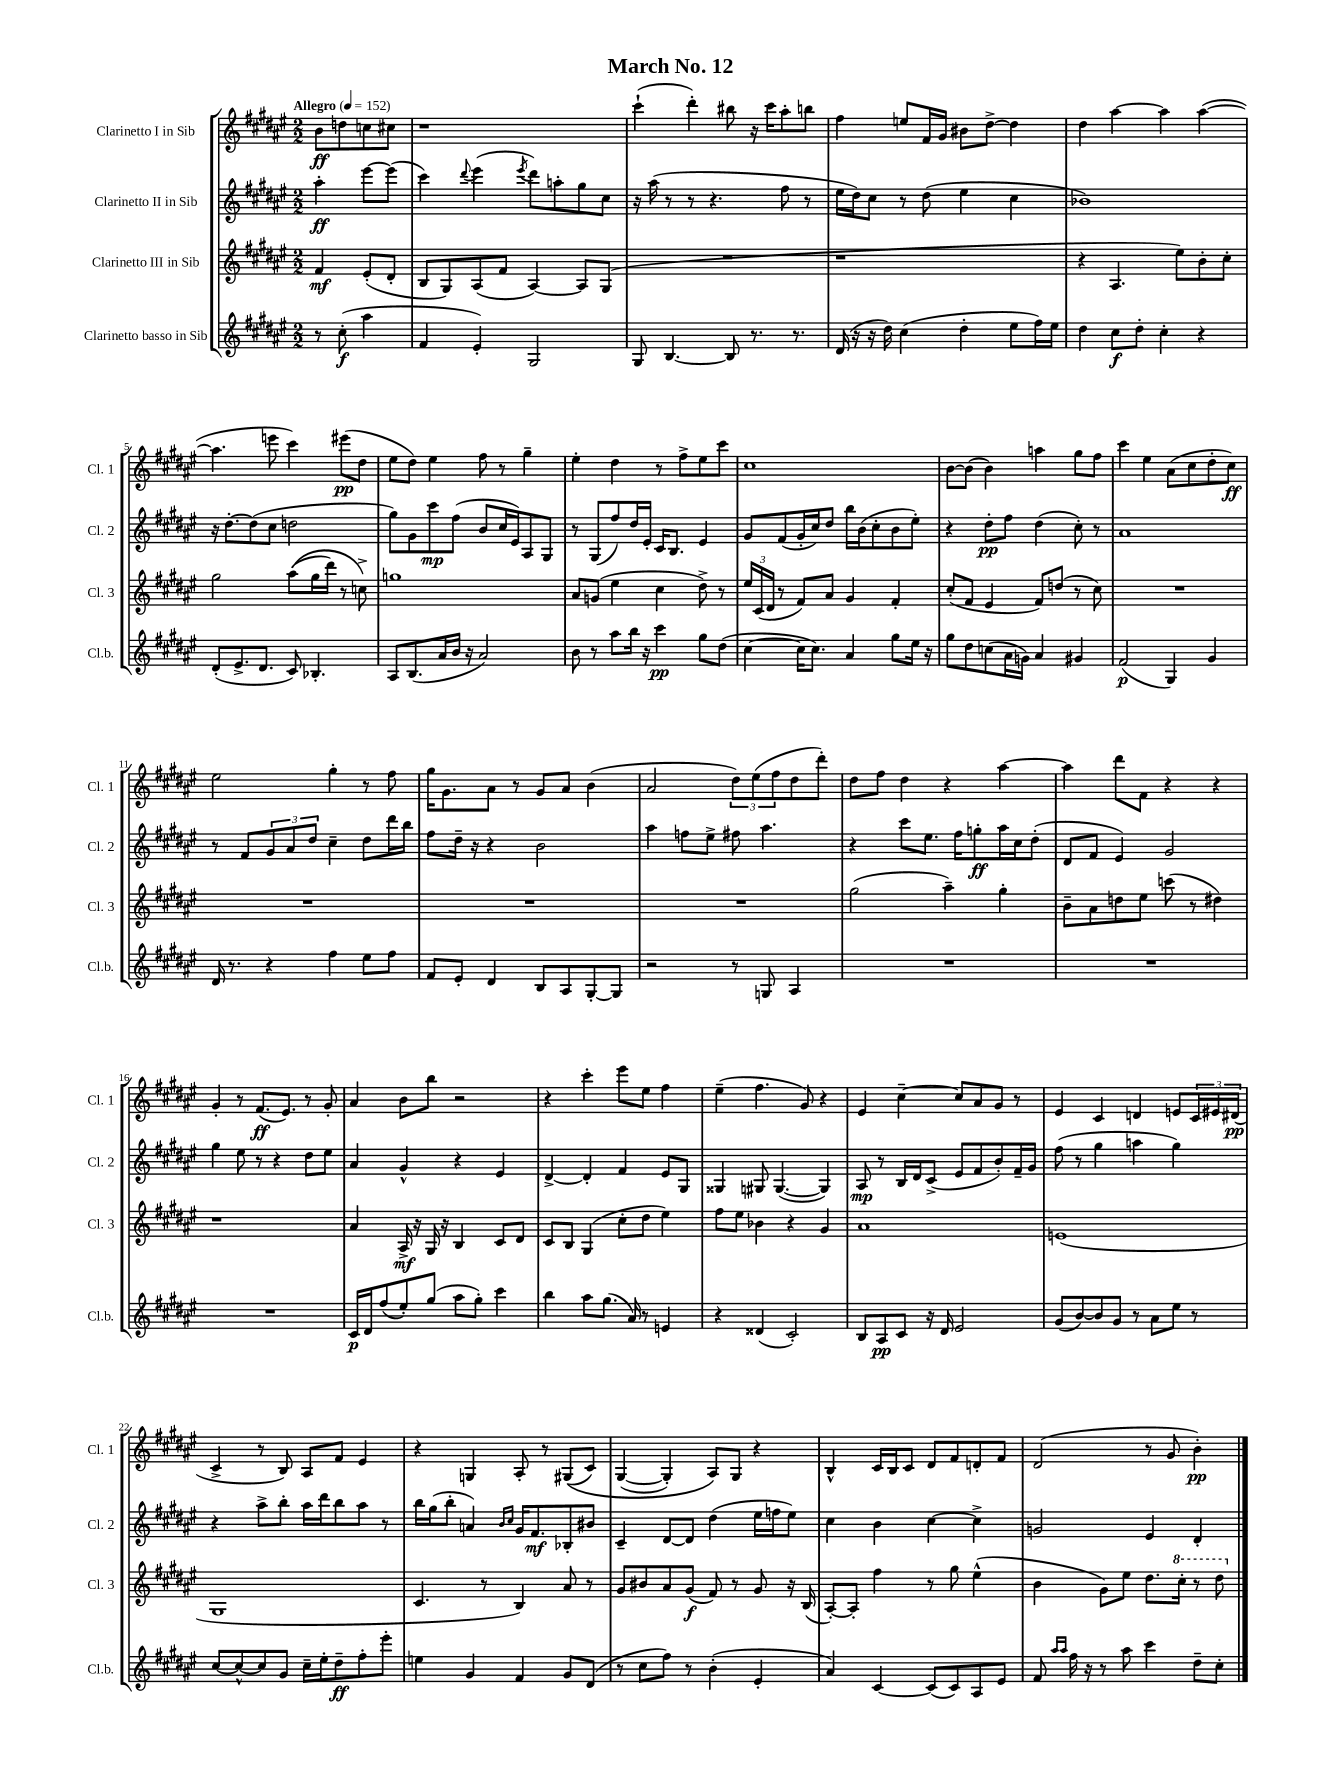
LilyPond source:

\header { title = "March No. 12" }
<<
\new StaffGroup <<
\new Staff = "s0" \with { instrumentName = "Clarinetto I in Sib" shortInstrumentName = "Cl. 1" } {
    \clef treble \key fis \major \numericTimeSignature \time 2/2 \partial 2 \tempo "Allegro" 4 = 152
    b'8\ff d''8 c''8 cis''8 |
    r1 |
    cis'''4-!( dis'''4-.) bis''8 r16 cis'''16 ais''8-. b''8 |
    fis''4 e''8 fis'16 gis'16 bis'8 dis''8~-> dis''4 |
    dis''4 ais''4~ ais''4 ais''4~( |
    ais''4. e'''8 cis'''4) eis'''8\pp( dis''8 |
    eis''8 dis''8) eis''4 fis''8 r8 gis''4-- |
    eis''4-. dis''4 r8 fis''8-> eis''8 cis'''8 |
    cis''1 |
    b'8~ b'8( b'4) a''4 gis''8 fis''8 |
    cis'''4 eis''4 ais'8( cis''8 dis''8-. cis''8\ff) |
    eis''2 gis''4-. r8 fis''8 |
    gis''16 gis'8. ais'8 r8 gis'8 ais'8 b'4( |
    ais'2 \tuplet 3/2 { dis''8) eis''8( fis''8 } dis''8 dis'''8-.) |
    dis''8 fis''8 dis''4 r4 ais''4~ |
    ais''4 dis'''8 fis'8 r4 r4 |
    gis'4-. r8 fis'8.\ff( eis'8.) r8 gis'8-. |
    ais'4 b'8 b''8 r2 |
    r4 cis'''4-. eis'''8 eis''8 fis''4 |
    eis''4--( fis''4. gis'8) r4 |
    eis'4 cis''4~-- cis''8 ais'8 gis'8 r8 |
    eis'4 cis'4 d'4 e'8 \tuplet 3/2 { cis'16 eis'16 dis'16\pp( } |
    cis'4-> r8 b8) ais8 fis'8 eis'4 |
    r4 g4 ais8-. r8 gis8(\( cis'8) |
    gis4~( gis4-.) ais8\) gis8 r4 |
    b4-^ cis'16 b16 cis'8 dis'8 fis'8 d'8-. fis'8 |
    dis'2( r8 gis'8 b'4-.\pp) \bar "|." |
}
\new Staff = "s1" \with { instrumentName = "Clarinetto II in Sib" shortInstrumentName = "Cl. 2" } {
    \clef treble \key fis \major \numericTimeSignature \time 2/2 \partial 2
    ais''4-.\ff eis'''8~ eis'''8( |
    cis'''4) \appoggiatura { dis'''8 } eis'''4( \acciaccatura { eis'''8 } dis'''8) a''8-. gis''8 cis''8 |
    r16 ais''16( r8 r8 r4. fis''8 r8 |
    eis''16 dis''16) cis''8 r8 dis''8( eis''4 cis''4 |
    bes'1) |
    r16 dis''8.~-. dis''8( cis''8 d''2 |
    gis''8) gis'8 cis'''8\mp fis''8( b'8 cis''16 eis'16) ais8 gis8 |
    r8 gis8( fis''8) dis''16 eis'16-. cis'16 b8. eis'4 |
    gis'8 fis'8( gis'16-. cis''16) dis''8 b''16 b'16( cis''8-. b'8 eis''8-.) |
    r4 dis''8-.\pp fis''8 dis''4( cis''8-.) r8 |
    ais'1 |
    r8 fis'8 \tuplet 3/2 { gis'8 ais'8 dis''8 } cis''4-- dis''8 dis'''16 b''16 |
    fis''8 dis''16-- r16 r4 b'2 |
    ais''4 f''8 eis''8-> fis''8 ais''4. |
    r4 cis'''8 eis''8. fis''16 g''8-.\ff ais''16 cis''16 dis''8-.( |
    dis'8 fis'8 eis'4) gis'2 |
    gis''4 eis''8 r8 r4 dis''8 eis''8 |
    ais'4 gis'4-^ r4 eis'4 |
    dis'4~-> dis'4-. fis'4 eis'8 gis8 |
    gisis4 gis8 gis4.~( gis4) |
    ais8\mp r8 b16 dis'16 cis'8->( eis'8 fis'8 b'8-.) fis'16-- gis'16 |
    fis''8( r8 gis''4 a''4 gis''4) |
    r4 ais''8-> b''8-. ais''16 dis'''16 b''8 ais''8 r8 |
    b''16 gis''16( b''8-. a'4) \grace { b'16 cis''16 } gis'16 fis'8.\mf bes8-. bis'8 |
    cis'4-- dis'8~ dis'8 dis''4( eis''16 f''16 eis''8) |
    cis''4 b'4 cis''4~ cis''4-> |
    g'2 eis'4 dis'4-. \bar "|." |
}
\new Staff = "s2" \with { instrumentName = "Clarinetto III in Sib" shortInstrumentName = "Cl. 3" } {
    \clef treble \key fis \major \numericTimeSignature \time 2/2 \partial 2
    fis'4\mf eis'8-.( dis'8-. |
    b8 gis8) ais8( fis'8 ais4~) ais8 gis8( |
    R1 |
    r1 |
    r4 ais4. eis''8) b'8-. cis''8-. |
    gis''2 ais''8(\( gis''16 dis'''16) r8 c''8->\) |
    g''1 |
    ais'8 g'8( eis''4 cis''4 dis''8->) r8 |
    \tuplet 3/2 { eis''16 cis'16( dis'16 } r8 fis'8) ais'8 gis'4 fis'4-. |
    cis''8-.( fis'8 eis'4 fis'8) d''8( r8 cis''8) |
    R1 |
    R1 |
    R1 |
    R1 |
    gis''2( ais''4--) gis''4-. |
    b'8-- ais'8 d''8 eis''8 c'''8( r8 dis''4) |
    r1 |
    ais'4 ais16->\mf r16 gis16 r16 b4 cis'8 dis'8 |
    cis'8 b8 gis4( cis''8-. dis''8 eis''4) |
    fis''8 eis''8 bes'4 r4 gis'4 |
    ais'1 |
    e'1( |
    gis1 |
    cis'4. r8 b4) ais'8 r8 |
    gis'8 bis'8 ais'8 gis'8\f( fis'8) r8 gis'8 r16 b16( |
    ais8~-.) ais8-. fis''4 r8 gis''8 eis''4-^( |
    b'4 gis'8) eis''8 dis''8. \ottava #1 cis'''16-. r8 dis'''8 \ottava #0 \bar "|." |
}
\new Staff = "s3" \with { instrumentName = "Clarinetto basso in Sib" shortInstrumentName = "Cl.b." } {
    \clef treble \key fis \major \numericTimeSignature \time 2/2 \partial 2
    r8 cis''8-.\f( ais''4 |
    fis'4 eis'4-.) gis2 |
    gis8 b4.~ b8 r8. r8. |
    dis'16( r16 r16 dis''16) cis''4( dis''4-. eis''8 fis''16) eis''16 |
    dis''4 cis''8\f dis''8-. cis''4-. r4 |
    dis'8-.( eis'8.-> dis'8. cis'8) bes4.-. |
    ais8 b8.( ais'16 b'16 r16 ais'2) |
    b'8 r8 ais''8 b''16 r16 cis'''4\pp gis''8 dis''8( |
    cis''4~ cis''16 cis''8.) ais'4 gis''8 eis''16 r16 |
    gis''8 dis''8 c''8( ais'16 g'16) ais'4 gis'4 |
    fis'2\p( gis4) gis'4 |
    dis'16 r8. r4 fis''4 eis''8 fis''8 |
    fis'8 eis'8-. dis'4 b8 ais8 gis8~-. gis8 |
    r2 r8 g8 ais4 |
    R1 |
    R1 |
    R1 |
    cis'16\p dis'16 fis''8( eis''8-.) gis''8( ais''8 gis''8-.) cis'''4 |
    b''4 ais''8 gis''8.( ais'16) r8 e'4 |
    r4 disis'4( cis'2-.) |
    b8 ais8\pp cis'8 r16 dis'16 eis'2 |
    gis'8( b'8~) b'8 gis'8 r8 ais'8 eis''8 r8 |
    cis''8~ cis''8~-^ cis''8 gis'8 cis''16-- eis''16-. dis''8--\ff fis''8-. eis'''8-. |
    e''4 gis'4 fis'4 gis'8 dis'8( |
    r8 cis''8 fis''8) r8 b'4-.( eis'4-. |
    ais'4) cis'4~ cis'8( cis'8) ais8 eis'8 |
    fis'8 \grace { ais''16 ais''16 } fis''16 r16 r8 ais''8 cis'''4 dis''8-- cis''8-. \bar "|." |
}
>>
>>
